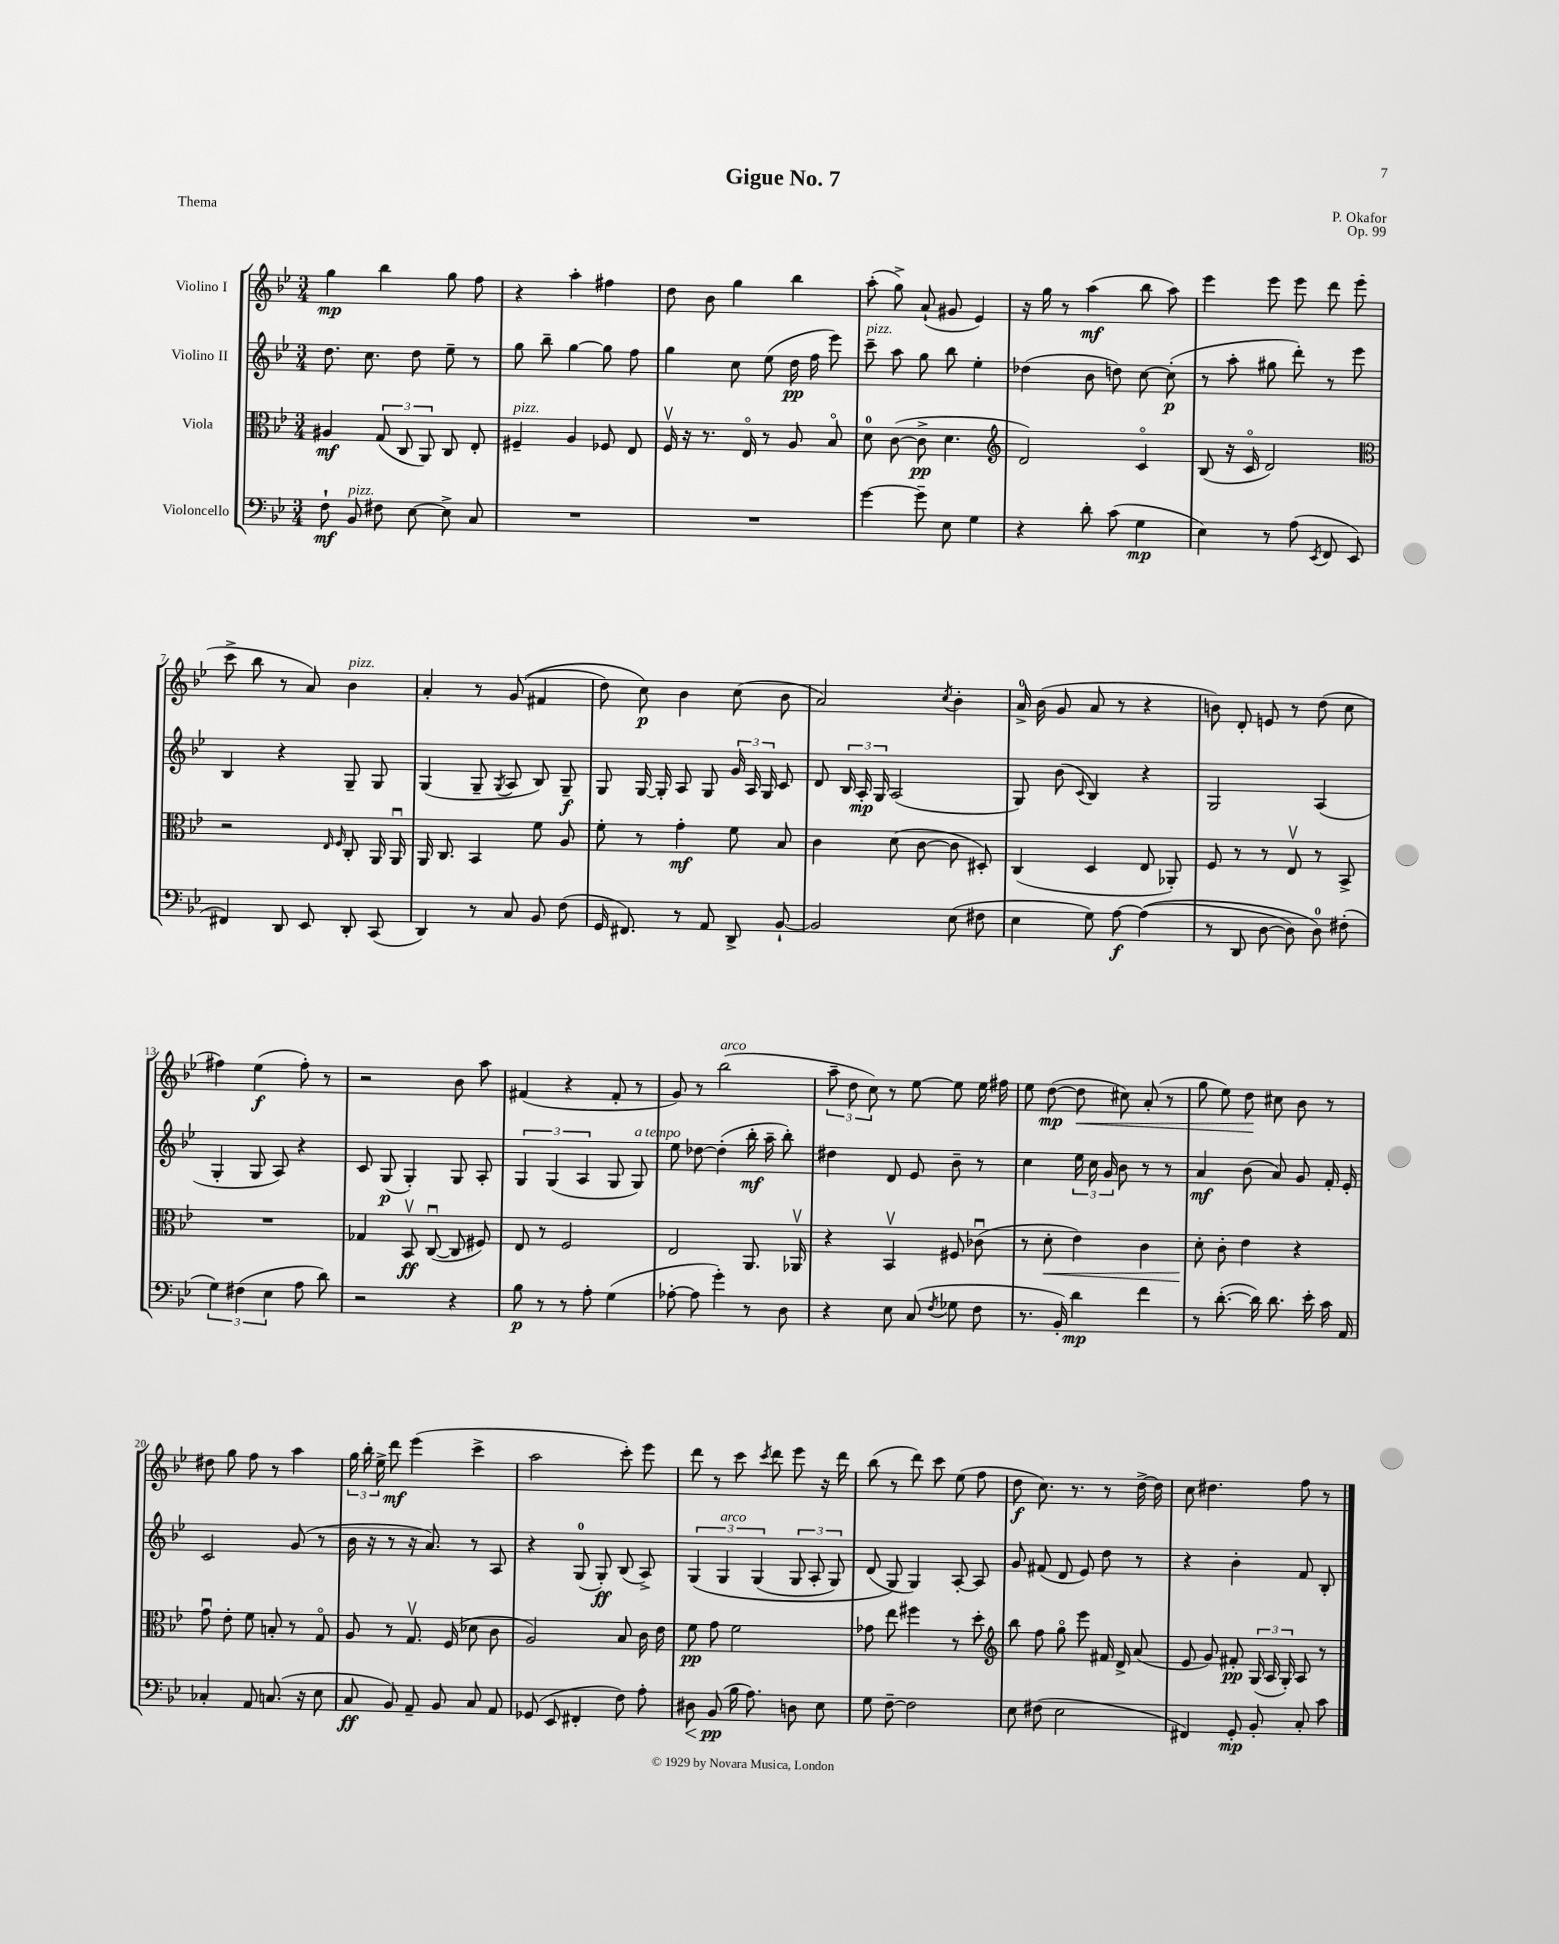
\header { title = "Gigue No. 7" composer = "P. Okafor" opus = "Op. 99" piece = "Thema" }
<<
\new StaffGroup <<
\new Staff = "s0" \with { instrumentName = "Violino I" } {
    \clef treble \key bes \major \numericTimeSignature \time 3/4
    \autoBeamOff g''4\mp bes''4 g''8 f''8 |
    r4 a''4-. fis''4 |
    d''8 bes'8 g''4 bes''4 |
    a''8-.( g''8->) a'8-!( gis'8 ees'4) |
    r16 g''16 r8 a''4\mf( bes''8 a''8) |
    ees'''4 ees'''8 ees'''8 d'''8 ees'''8( |
    c'''8-> bes''8 r8 a'8) bes'4^\markup { \italic "pizz." } |
    a'4-. r8 g'8(\( fis'4 |
    d''8) c''8\p\) bes'4 c''8( bes'8 |
    a'2) \acciaccatura { c''8 } bes'4-. |
    a'16-0-> bes'16( g'8 a'8 r8 r4 |
    b'8) d'8-. e'8 r8 d''8( c''8 |
    fis''4) ees''4\f( fis''8-.) r8 |
    r2 bes'8 a''8 |
    fis'4( r4 fis'8-. r8 |
    g'8) r8 bes''2^\markup { \italic "arco" }( |
    \tuplet 3/2 { a''8-- d''8 c''8) } r8 ees''8~ ees''8 ees''16 fis''16 |
    ees''8 d''8~\mp( d''8\< cis''8) a'8-.( r8 |
    g''8 ees''8) d''8\! cis''8 bes'8 r8 |
    dis''8 g''8 f''8 r8 a''4 |
    \tuplet 3/2 { g''16 bes''16-. ees''16-> } d'''8\mf ees'''4( c'''4-> |
    a''2 c'''8-.) ees'''8 |
    d'''8 r8 c'''8 \acciaccatura { c'''8 } d'''8 ees'''8 r16 d'''16 |
    bes''8( r8 d'''8) c'''8 ees''8( f''8 |
    d''8\f c''8.) r8. r8 d''16~-> d''16 |
    c''8 dis''4. f''8 r8 \bar "|." |
}
\new Staff = "s1" \with { instrumentName = "Violino II" } {
    \clef treble \key bes \major \numericTimeSignature \time 3/4
    \autoBeamOff d''8. c''8. d''8 ees''8-- r8 |
    g''8 bes''8-- g''4~ g''8 f''8 |
    g''4 c''8 ees''8( d''16\pp f''16 ees'''8) |
    c'''8--^\markup { \italic "pizz." } a''8 g''8 bes''8 ees''4-. |
    des''4( bes'8 d''8) c''8~ c''8-.\p( |
    r8 a''8-. gis''8 d'''8-.) r8 ees'''8 |
    bes4 r4 g8-- g8 |
    g4( g8-- \acciaccatura { g8 } a8 bes8) g8--\f |
    g8 g16~ g16-. a8 g8 \tuplet 3/2 { g'16 a16 g16 } c'8 |
    d'8 \tuplet 3/2 { bes16 a16-.\mp g16 } a2( |
    g8) bes'8( \appoggiatura { c'8 } bes4) r4 |
    g2 a4( |
    g4-. g8 a8) r4 |
    c'8 g8\p( g4-.) g8 a8-. |
    \tuplet 3/2 { g4 g4( a4 } g8 g8^\markup { \italic "a tempo" }) |
    ees''8 des''8~ des''4-.( bes''16-.\mf a''16-- bes''8-.) |
    dis''4 d'8 ees'8 bes'8-- r8 |
    c''4 \tuplet 3/2 { ees''16 c''16 g'16 } bes'8 r8 r8 |
    a'4\mf bes'8( a'8) g'8 f'16-. ees'16-. |
    c'2 g'8( r8 |
    bes'16 r16 r8 r16 a'8.) r8 a8 |
    r4 g8-0( g8-.\ff) bes8( a8->) |
    \tuplet 3/2 { g4\( g4^\markup { \italic "arco" } g4( } \tuplet 3/2 { g8 a8-. g8) } |
    d'8( g8\) g4) a8~-. a8 |
    g'8 fis'8( d'8 ees'8) d''8 r8 |
    r4 bes'4-. f'8 bes8-. \bar "|." |
}
\new Staff = "s2" \with { instrumentName = "Viola" } {
    \clef alto \key bes \major \numericTimeSignature \time 3/4
    \autoBeamOff ais4\mf \tuplet 3/2 { g8( c8 a,8) } c8 ees8-. |
    fis4--^\markup { \italic "pizz." } a4 fes8 ees8 |
    f16\upbow r16 r8. ees16\flageolet r8 a8 bes8\flageolet |
    d'8-0 c'8~( c'8->\pp d'4. |
    \clef treble d'2) c'4\flageolet |
    bes8( r16 c'16\flageolet d'2) |
    \clef alto r2 \grace { ees16 f16 } c8-. a,16 a,16\downbow |
    a,16 c8. bes,4 f'8 a8 |
    f'8-. r8 g'4-.\mf f'8 bes8 |
    c'4 d'8( c'8~ c'8 dis8-.) |
    c4( d4 ees8 aes,8-.) |
    f8 r8 r8 ees8\upbow r8 bes,8-> |
    R2. |
    ges4 bes,8\upbow\ff c8~\downbow( c8 fis8) |
    ees8 r8 f2 |
    ees2 a,8. aes,16\upbow |
    r4 bes,4\upbow fis8 ces'8\downbow( |
    r8 d'8-.\< ees'4) c'4 |
    d'8-.\! c'8-. ees'4 r4 |
    g'8\downbow ees'8-. f'8 b8-. r8 g8\flageolet |
    a8 r8 g8.\upbow f16( des'8 c'8 |
    a2) bes8 c'16 ees'16 |
    f'8\pp g'8 f'2 |
    ges'8 ees''8 fis''4 r8 d''8-. |
    \clef treble bes''8 f''8 g''8\flageolet ees'''8 fis'16 d'16-> a'8( |
    ees'8 g'8) fis'8-.\pp \tuplet 3/2 { g16( a16 g16-.) } a8 r8 \bar "|." |
}
\new Staff = "s3" \with { instrumentName = "Violoncello" } {
    \clef bass \key bes \major \numericTimeSignature \time 3/4
    \autoBeamOff f8-!\mf bes,8^\markup { \italic "pizz." } fis8 ees8~ ees8-> c8 |
    R2. |
    R2. |
    g'4~ g'8-- ees8 g4 |
    r4 d'8-. c'8( g4\mp |
    ees4) r8 a8( \acciaccatura { ees,8 } f,8 ees,8 |
    fis,4) d,8 ees,8 d,8-. c,8( |
    d,4) r8 c8 bes,8 f8( |
    g,16 fis,8.) r8 a,8 d,8-> bes,8~-! |
    bes,2 ees8( fis8 |
    ees4 g8) a8~\f a4(\( |
    r8 d,8 d8~ d8) d8-0\) fis8-.( |
    \tuplet 3/2 { g4) fis4( ees4 } a8 d'8) |
    r2 r4 |
    bes8\p r8 r8 a8-. g4( |
    aes8~-. aes8 g'4-.) r8 d8 |
    r4 ees8 c8( \acciaccatura { f8 } ges8 f8 |
    r8. bes,16-.) d'4\mp f'4 |
    r8 d'8.~-.( d'16) d'8. ees'16-. c'16 a,16 |
    ces4-. a,8 c8.( r16 ees8 |
    c8\ff bes,8) a,8-- bes,8 c8 a,8 |
    ges,8( ees,8 fis,4-. f8) a8-. |
    dis8\< bes,8\pp\!( bes16 a8.) d8 ees8 |
    g8 f8~-- f2 |
    ees8 fis8( ees2 |
    fis,4) g,8-.\mp bes,8-. c8-. c'8 \bar "|." |
}
>>
>>
